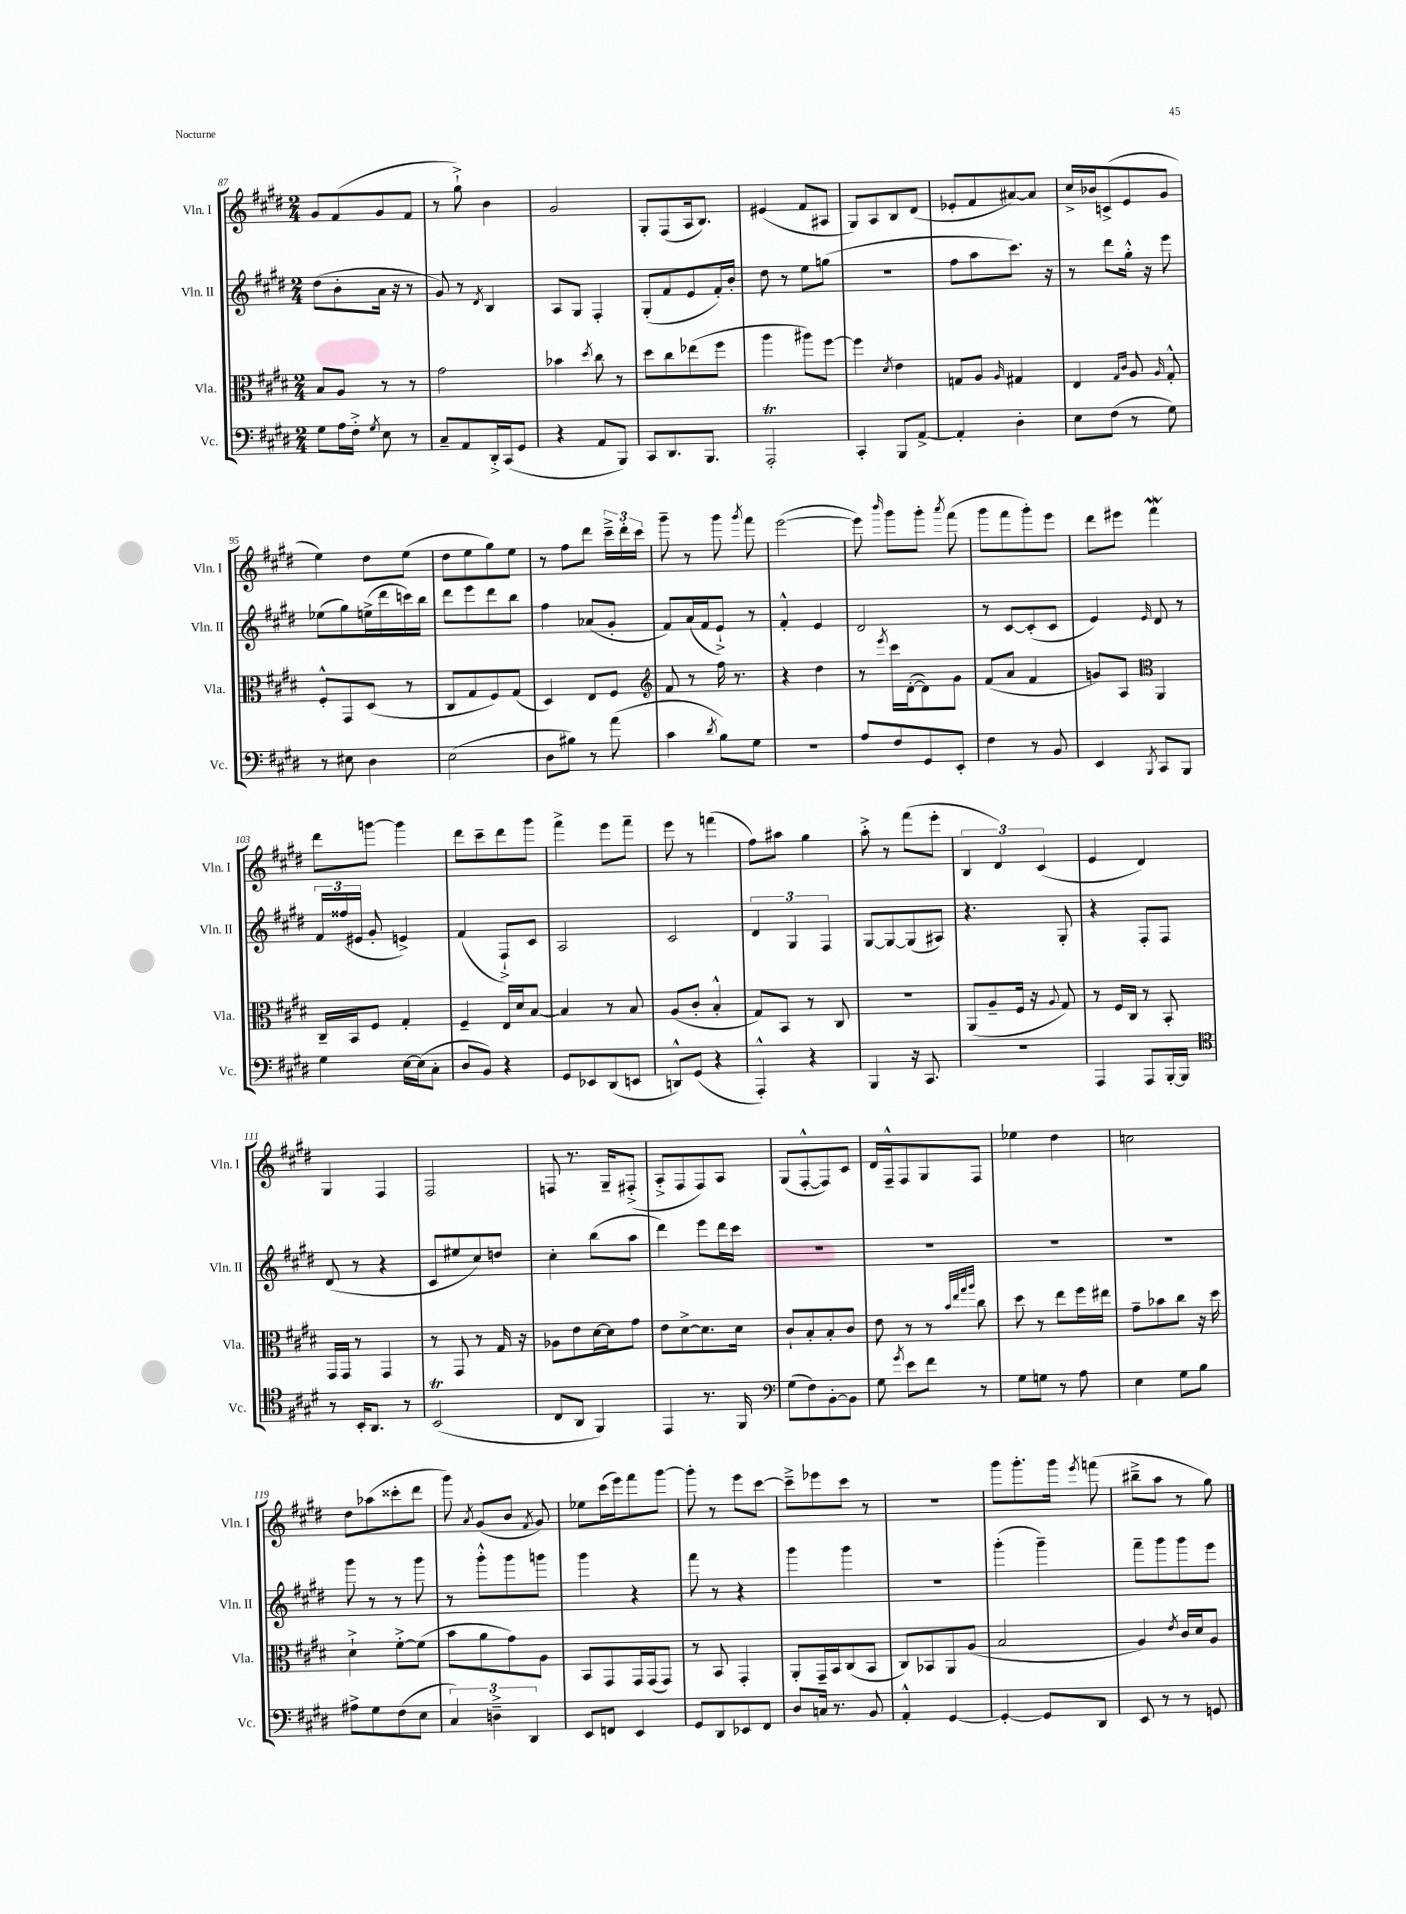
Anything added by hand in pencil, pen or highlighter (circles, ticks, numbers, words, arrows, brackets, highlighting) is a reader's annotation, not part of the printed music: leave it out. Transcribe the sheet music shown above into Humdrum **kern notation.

**kern	**kern	**kern	**kern
*staff4	*staff3	*staff2	*staff1
*clefF4	*clefC3	*clefG2	*clefG2
*k[f#c#g#d#]	*k[f#c#g#d#]	*k[f#c#g#d#]	*k[f#c#g#d#]
*M2/4	*M2/4	*M2/4	*M2/4
8G#	8B	(8dd#	8g#
16A	8A	8b'	(8f#
16F#'^	.	.	.
8qG#	.	.	.
8E	8r	16a	8g#
.	.	16r	.
8r	8r	8r	8f#
=	=	=	=
8C#~	2g#	8g#)	8r
8AA	.	8r	8gg#`^)
.	.	8qd#	.
16DD#'^	.	4B	4b
(16CC#	.	.	.
8GG#	.	.	.
=	=	=	=
4r	4b-	8A	2g#
.	.	8G#	.
.	8qdd#	.	.
8AA	8cc#	4F#'	.
8BBB)	8r	.	.
=	=	=	=
8CC#	8dd#	(8G#'	8G#'
8.DD#	8cc#	8f#	(8F#
.	(8ee-	8e	16A
8.BBB	.	.	8.B)
.	8ff#	16f#')	.
.	.	16b'	.
=	=	=	=
2AAA'	4aa	8dd#	(4e#
.	.	8r	.
.	8aa#)	8ee	8f#
.	[8ff#	(8gg	8A#
=	=	=	=
4CC#'	4ff#]	2r	8G#)
.	.	.	8A
.	8qd#	.	.
8BBB	4e	.	8B
[8AA^	.	.	(8d#
=	=	=	=
4AA']	8G	8ff#	8e-'
.	8A	8aa	8f#
.	16qqA	.	.
4D#'	4G#	8.ccc#)	[8a#)
.	.	.	8a#]
.	.	16r	.
=	=	=	=
8E	4E	8r	16cc#^
.	.	.	16b-
(8F#	.	8ddd#	(8c^
.	16qqG#	.	.
.	16qqc#	.	.
8r	8A	16gg#'^^	8e
.	.	16r	.
.	16qqA	.	.
8G#)	8G#'^^	8eee	8g#
=	=	=	=
8r	8F#'^^	(8ee-	4ee)
8E#	8GG#	8gg#)	.
4D#	(8D#	(16ee^	8dd#
.	.	16ddd#	.
.	8r	16ccc)	(8ee
.	.	16bb	.
=	=	=	=
(2E	8C#	8ddd#	8dd#
.	8G#	8eee	8ee
.	8F#)	8ddd#	8gg#)
.	(8G#	8bb	8ee
=	=	=	=
8D#	4D#)	4ff#	8r
8B#)	.	.	8ff#
8r	8E	(8a-	8ddd#
(8a	8F#	8g#'	24ccc#~^
.	.	.	24ddd#'
.	.	.	24ccc#
=	=	=	=
*	*clefG2	*	*
4c#	8f#	8f#)	8ggg#~
.	8r	(16a	8r
.	.	16f#	.
8qd#	.	.	.
8B)	16ff#	8e`^)	8ggg#
.	8.r	.	.
.	.	.	8qggg#
8G#	.	8r	8fff#
=	=	=	=
2r	4r	4f#'^^	([2eee
.	4dd#	4e	.
=	=	=	=
8A	8r	2d#	8eee])
.	8qeee	.	16qqbbb
8F#	16ccc#	.	8ggg#
.	([16d#'	.	.
8GG#	8d#])	.	8ggg#'
.	.	.	8qaaa
8EE'	8g#	.	(8fff#
=	=	=	=
4F#	(8f#	8r	8ggg#
.	8a	[8c#	8fff#
8r	4f#	(8c#']	8ggg#')
8BB	.	8c#	8eee
=	=	=	=
4EE	8g)	4e)	8ddd#
.	8A	.	8eee#
*	*clefC3	*	*
8qBBB	.	16qqe	.
8CC#	4AA	8d#	4fff#
8BBB	.	8r	.
=	=	=	=
4G#	16C#~	24f#	8ddd#
.	.	(24ff##	.
.	16BB	.	.
.	.	24e#	.
.	8F#	8g#'	[8ggg
[16E	4G#'	4e^)	4ggg]
(16E]	.	.	.
8C#'	.	.	.
=	=	=	=
8D#	4F#~	(4f#	8ddd#
8BB)	.	.	8ccc#~
4r	16E	8F#`^)	8ddd#
.	16d#	.	.
.	[8B	8c#	8ggg#
=	=	=	=
8GG#	4B]	2A	4fff#^
8EE-	.	.	.
(8DD#	8r	.	8eee
8EE	8B	.	8fff#~
=	=	=	=
8DD^^)	(8A	2c#	8eee
(8GG#	8c#'	.	8r
4r	4B'^^	.	(4fff
=	=	=	=
4AAA'^^)	8G#)	6d#	8ff#)
.	8BB	.	8aa#
.	.	6G#	.
4r	8r	.	4gg#
.	.	6F#	.
.	8C#	.	.
=	=	=	=
4BBB	2r	[8G#	8aa'^
.	.	8G#_	8r
16r	.	(8G#]	(8fff#
8.CC#	.	.	.
.	.	8A#)	8eee'
=	=	=	=
2r	(8AA	4.r	6B
.	8A~	.	.
.	.	.	6d#)
.	16F#	.	.
.	16r	.	.
.	.	.	(6c#
.	8qqA	.	.
.	8G#)	8G#'	.
=	=	=	=
4AAA	8r	4r	4e
.	16F#	.	.
.	16C#	.	.
8AAA	8r	8F#'	4d#)
[16BBB'	8BB'	8F#	.
16BBB]	.	.	.
=	=	=	=
*clefC4	*	*	*
8r	16GG#	(8d#	4G#
.	16GG#	.	.
16BB'	8r	8r	.
8.AA	.	.	.
.	4GG#	4r	4F#
8r	.	.	.
=	=	=	=
(2BB	8r	8c#	2F#
.	8GG#	8ee#	.
.	8r	8cc#)	.
.	16G#	8dd	.
.	16r	.	.
=	=	=	=
8C#	8A-	4cc#'	8F
8AA	8e	.	8.r
4FF#)	[16d#	(8bb	.
.	16d#]	.	16G#~
.	8g#	8aa	(8F#'^
=	=	=	=
4EE	8e	4ddd#)	8A'^
.	[8d#^	.	8F#
8.r	8.d#]	8eee	8F#)
.	.	16ddd#	8A
16FF#	16d#	16ccc#	.
=	=	=	=
*clefF4	*	*	*
(8G#	8c#`	2r	(8G#
8F#)	8B'	.	[8F#'^^
[8BB'	8B'	.	8F#])
8BB]	8c#	.	8c#
=	=	=	=
8G#	8e	2r	16d#
.	.	.	16F#~^^
8qg#	.	.	.
8e	8r	.	8F#
8f#	8r	.	8G#
.	32qqb	.	.
.	32qqee	.	.
.	32qqgg#	.	.
.	32qqaa	.	.
8r	8cc#	.	8F#
=	=	=	=
8G#	8dd#	2r	4ee-
8G	8r	.	.
8r	8ee	.	4dd#
8A	16ff#	.	.
.	16ee#	.	.
=	=	=	=
4E	8g#~	2r	2cc
.	8b-	.	.
8G#	8cc#	.	.
8B	16r	.	.
.	16dd#	.	.
=	=	=	=
8A#^	4d#`^	8ggg#	8dd#
8G#	.	8r	(8aa-
(8F#	[8f#'^	8r	8ccc##'
8E	(8f#]	8ggg#	8ddd#
=	=	=	=
6C#)	8b	8r	8ggg#)
.	.	.	8qa
.	8a	8ggg#'^^	(8g#
6D~^	.	.	.
.	8g#)	8ggg#	8b
6DD#	.	.	.
.	.	.	8qf#
.	8A	8ggg	8g#)
=	=	=	=
8EE	8BB	4ggg#	8ee-
8FF	8GG#	.	(16ccc#
.	.	.	16eee)
4EE	16GG#	4r	8fff#
.	(16GG#	.	.
.	8GG#)	.	[8ggg#
=	=	=	=
8GG#	8r	8fff#	8ggg#']
8DD#	8BB	8r	8r
8EE-	4GG#'	4r	8eee
8FF#	.	.	[8ccc#
=	=	=	=
8D#	8AA'	4ggg#	8ccc#~^]
16C	16GG#~	.	8eee-
8.r	16BB	.	.
.	(8C#	4ggg#	8ccc#
8BB	8BB	.	8r
=	=	=	=
4AA'^^	8C#)	2r	2r
.	8BB-	.	.
[4GG#	8AA	.	.
.	(8A	.	.
=	=	=	=
4GG#'_	2B	(4ggg#'	8ggg#
.	.	.	8.ggg#'
8GG#]	.	4ggg#~)	.
.	.	.	16ggg#
.	.	.	8qeee
8DD#	.	.	(8fff
=	=	=	=
8EE	4A)	8fff#~	8bb#~^
8r	.	8ggg#	8aa
.	8qe	.	.
8r	16c#	8ggg#	8r
.	16d#	.	.
8GG	8A	8eee	8gg#)
==	==	==	==
*-	*-	*-	*-
